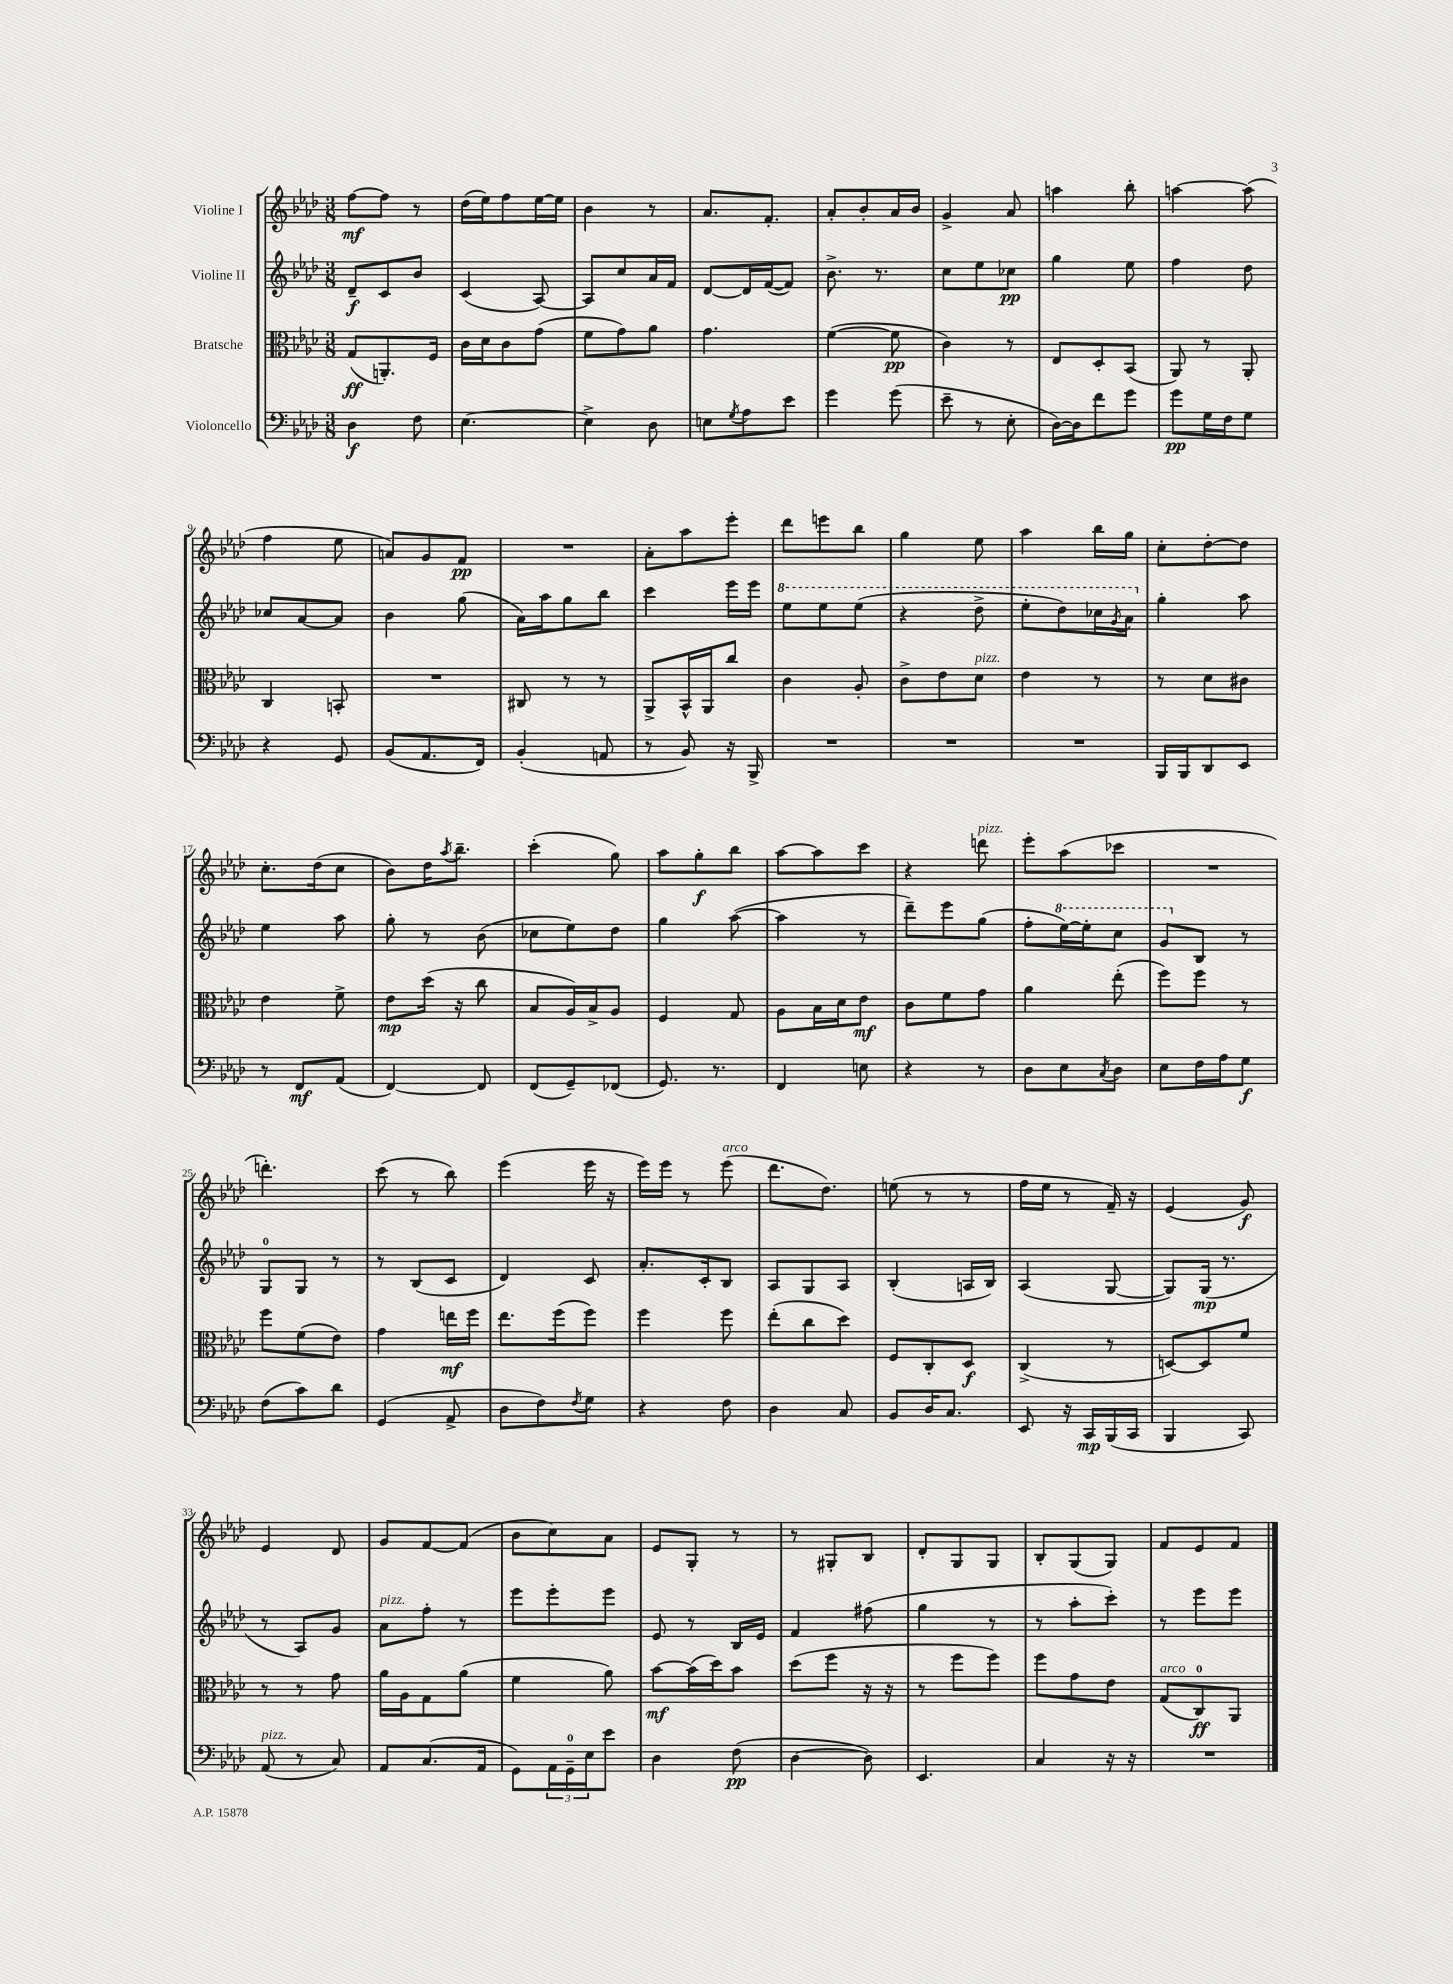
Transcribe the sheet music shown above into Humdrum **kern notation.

**kern	**kern	**kern	**kern
*staff4	*staff3	*staff2	*staff1
*clefF4	*clefC3	*clefG2	*clefG2
*k[b-e-a-d-]	*k[b-e-a-d-]	*k[b-e-a-d-]	*k[b-e-a-d-]
*M3/8	*M3/8	*M3/8	*M3/8
4D-\	(8G/L	8d-~/L	[8ff\L
.	8.AA'/)	8c/	8ff\]J
8F\	.	8b-/J	8r
.	16F/Jk	.	.
=	=	=	=
[4.E-\	16c\LL	(4c/	(16dd-\LL
.	16d-\J	.	16ee-\J)
.	8c\	.	8ff\
.	(8g\J	[8A-/)	[16ee-\L
.	.	.	16ee-\]JJ
=	=	=	=
4E-^\]	8f\L	8A-/]L	4b-\
.	8g\)	8cc/	.
8D-\	8a-\J	16a-/L	8r
.	.	16f/JJ	.
=	=	=	=
8E\L	4.g\	[8d-/L	8.a-/L
8qG/	.	.	.
8A-\	.	16d-/]L	.
.	.	([16f/J	8.f'/J
8e-\J	.	8f/]J)	.
=	=	=	=
4g\	([4f\	8.b-^\	8a-'/L
.	.	.	8b-'/
.	.	8.r	.
(8g\	8f\]	.	16a-/L
.	.	.	16b-/JJ
=	=	=	=
8e-~\	4c\)	8cc\L	4g^/
8r	.	8ee-\	.
8E-'\	8r	8cc-\J	8a-/
=	=	=	=
[16D-\LL)	8E-/L	4gg\	4aa\
16D-\]J	.	.	.
8f\	8D-'/	.	.
8g\J	(8BB-/J	8ee-\	8bb-'\
=	=	=	=
8g\L	8AA-/)	4ff\	[4aa\
16G\L	8r	.	.
16F\J	.	.	.
8G\J	8AA-'/	8dd-\	(8aa\]
=	=	=	=
4r	4C/	8cc-/L	4ff\
.	.	[8a-/	.
8GG/	8BB'/	8a-/]J	8ee-\
=	=	=	=
(8BB-/L	4.r	4b-\	8a/L)
8.AA-/	.	.	8g/
.	.	(8gg\	8f/J
16FF/Jk)	.	.	.
=	=	=	=
(4BB-'/	8C#/	16a-\LL)	4.r
.	.	16aa-\J	.
.	8r	8gg\	.
8AA/	8r	8bb-\J	.
=	=	=	=
8r	8AA-^/L	4ccc\	8a-'\L
8BB-/)	16BB-^^/L	.	8aa-\
.	16AA-/J	.	.
16r	8cc/J	16eee-\LL	8eee-'\J
16BBB-^/	.	16eee-\JJ	.
=	=	=	=
4.r	4c\	8eee-\L	8ddd-\L
.	.	8eee-\	8eee\
.	8A-'/	(8eee-\J	8bb-\J
=	=	=	=
4.r	8c^\L	4r	4gg\
.	8e-\	.	.
.	8d-\J	8ddd-^\	8ee-\
=	=	=	=
4.r	4e-\	8eee-'\L	4aa-\
.	.	8ddd-\)	.
.	8r	16ccc-\L	16bb-\LL
.	.	8qgg/	.
.	.	16aa-\JJ	16gg\JJ
=	=	=	=
16BBB-/LL	8r	4gg'\	8cc'\L
16BBB-/J	.	.	.
8DD-/	8d-\L	.	[8dd-'\
8EE-/J	8c#\J	8aa-\	8dd-\]J
=	=	=	=
8r	4e-\	4ee-\	8.cc'\L
8FF/L	.	.	.
.	.	.	(16dd-\k
(8AA-/J	8f^\	8aa-\	8cc\J
=	=	=	=
[4FF/)	8e-\L	8gg'\	8b-\L)
.	(16dd-\Jk	8r	16dd-\K
.	.	.	8qaa-/
.	16r	.	8.bb-~\J
8FF/]	8cc\	(8b-\	.
=	=	=	=
(8FF/L	8B-/L	8cc-\L	(4ccc'\
8GG~/)	16A-/L)	8ee-\)	.
.	16B-^/J	.	.
(8FF-/J	8A-/J	8dd-\J	8gg\)
=	=	=	=
8.GG/)	4F/	4gg\	8aa-\L
.	.	.	8gg'\
8.r	.	.	.
.	8G/	([8aa-\	8bb-\J
=	=	=	=
4FF/	8A-\L	4aa-\]	[8aa-\L
.	16B-\L	.	8aa-\]
.	16d-\J	.	.
8E\	8e-\J	8r	8ccc\J
=	=	=	=
4r	8c\L	8ddd-~\L)	4r
.	8f\	8eee-\	.
8r	8g\J	(8gg\J	8ddd\
=	=	=	=
8D-\L	4a-\	8ff'\L	8eee-'\L
8E-\	.	[16eee-\L)	(8aa-\
.	.	16eee-'\]J	.
8qC/	.	.	.
8D-\J	(8ee-'\	8ccc\J	8ccc-\J
=	=	=	=
8E-\L	8ff\L)	8gg/L	4.r
16F\L	8ff\J	8B-/J	.
16A-\J	.	.	.
8G\J	8r	8r	.
=	=	=	=
(8F\L	8ff\L	8G/L	4.ddd'\)
8c\)	(8f\	8G/J	.
8d-\J	8e-\J)	8r	.
=	=	=	=
(4GG/	4g\	8r	(8ccc\
.	.	(8B-/L	8r
8AA-^/	16ee\LL	8c/J	8bb-\)
.	16ff\JJ	.	.
=	=	=	=
8D-\L	8.ee-\L	4d-/)	(4eee-\
8F\)	.	.	.
.	(16ff\k	.	.
8qF/	.	.	.
8G\J	8ff\J)	8c/	16eee-\
.	.	.	16r
=	=	=	=
4r	4ff\	8.a-'/L	16eee-\LL)
.	.	.	16eee-\JJ
.	.	.	8r
.	.	16c'/k	.
8F\	8ff\	8B-/J	(8eee-\
=	=	=	=
4D-\	(8ee-'\L	8A-/L	8.ddd-\L
.	8cc\	8G/	.
.	.	.	8.dd-\J)
8C/	8dd-\J)	8A-/J	.
=	=	=	=
8BB-/L	8F/L	(4B-'/	(8ee\
16D-/K	8C'/	.	8r
8.C/J	.	.	.
.	8D-/J	16A/LL	8r
.	.	16B-/JJ)	.
=	=	=	=
8EE-/	(4C^/	(4A-/	16ff\LL
.	.	.	16ee-\JJ
16r	.	.	8r
16CC/LL	.	.	.
(16BBB-/	8r	[8G/	16f~/)
16CC/JJ	.	.	16r
=	=	=	=
4BBB-/	[8D/L)	8G/]L)	(4e-/
.	8D/]	(16G/Jk	.
.	.	8.r	.
8CC/)	8f/J	.	8g/)
=	=	=	=
(8AA-/	8r	8r	4e-/
8r	8r	8A-/L)	.
8C/)	8g\	8g/J	8d-/
=	=	=	=
8AA-/L	16a-\LL	8a-\L	8g/L
.	16A-\J	.	.
(8.C/	8G\	8ff'\J	[8f/
.	(8a-\J	8r	(8f/]J
16AA-/Jk	.	.	.
=	=	=	=
8GG\L)	4f\	8eee-\L	8b-\L
24AA-\L	.	8eee-'\	8cc\)
24GG~\	.	.	.
24E-\J	.	.	.
8e-\J	8a-\)	8eee-\J	8a-\J
=	=	=	=
4D-\	[8b-\L	8e-/	8e-/L
.	(16b-\]L	8r	8G'/J
.	16dd-\J)	.	.
(8F\	8b-\J	16B-/LL	8r
.	.	16e-/JJ	.
=	=	=	=
[4D-\	(8dd-\L	4f/	8r
.	8ff\J	.	8G#'/L
8D-\])	16r	(8ff#\	8B-/J
.	16r	.	.
=	=	=	=
4.EE-/	8r	4gg\	8d-'/L
.	8ff\L	.	8G/
.	8ff\J)	8r	8G/J
=	=	=	=
4C/	8ff\L	8r	8B-'/L
.	8g\	8aa-'\L	(8G/
16r	8e-\J	8ccc'\J)	8G/J)
16r	.	.	.
=	=	=	=
4.r	(8G/L	8r	8f/L
.	8C/)	8eee-\L	8e-/
.	8AA-/J	8eee-\J	8f/J
==	==	==	==
*-	*-	*-	*-
